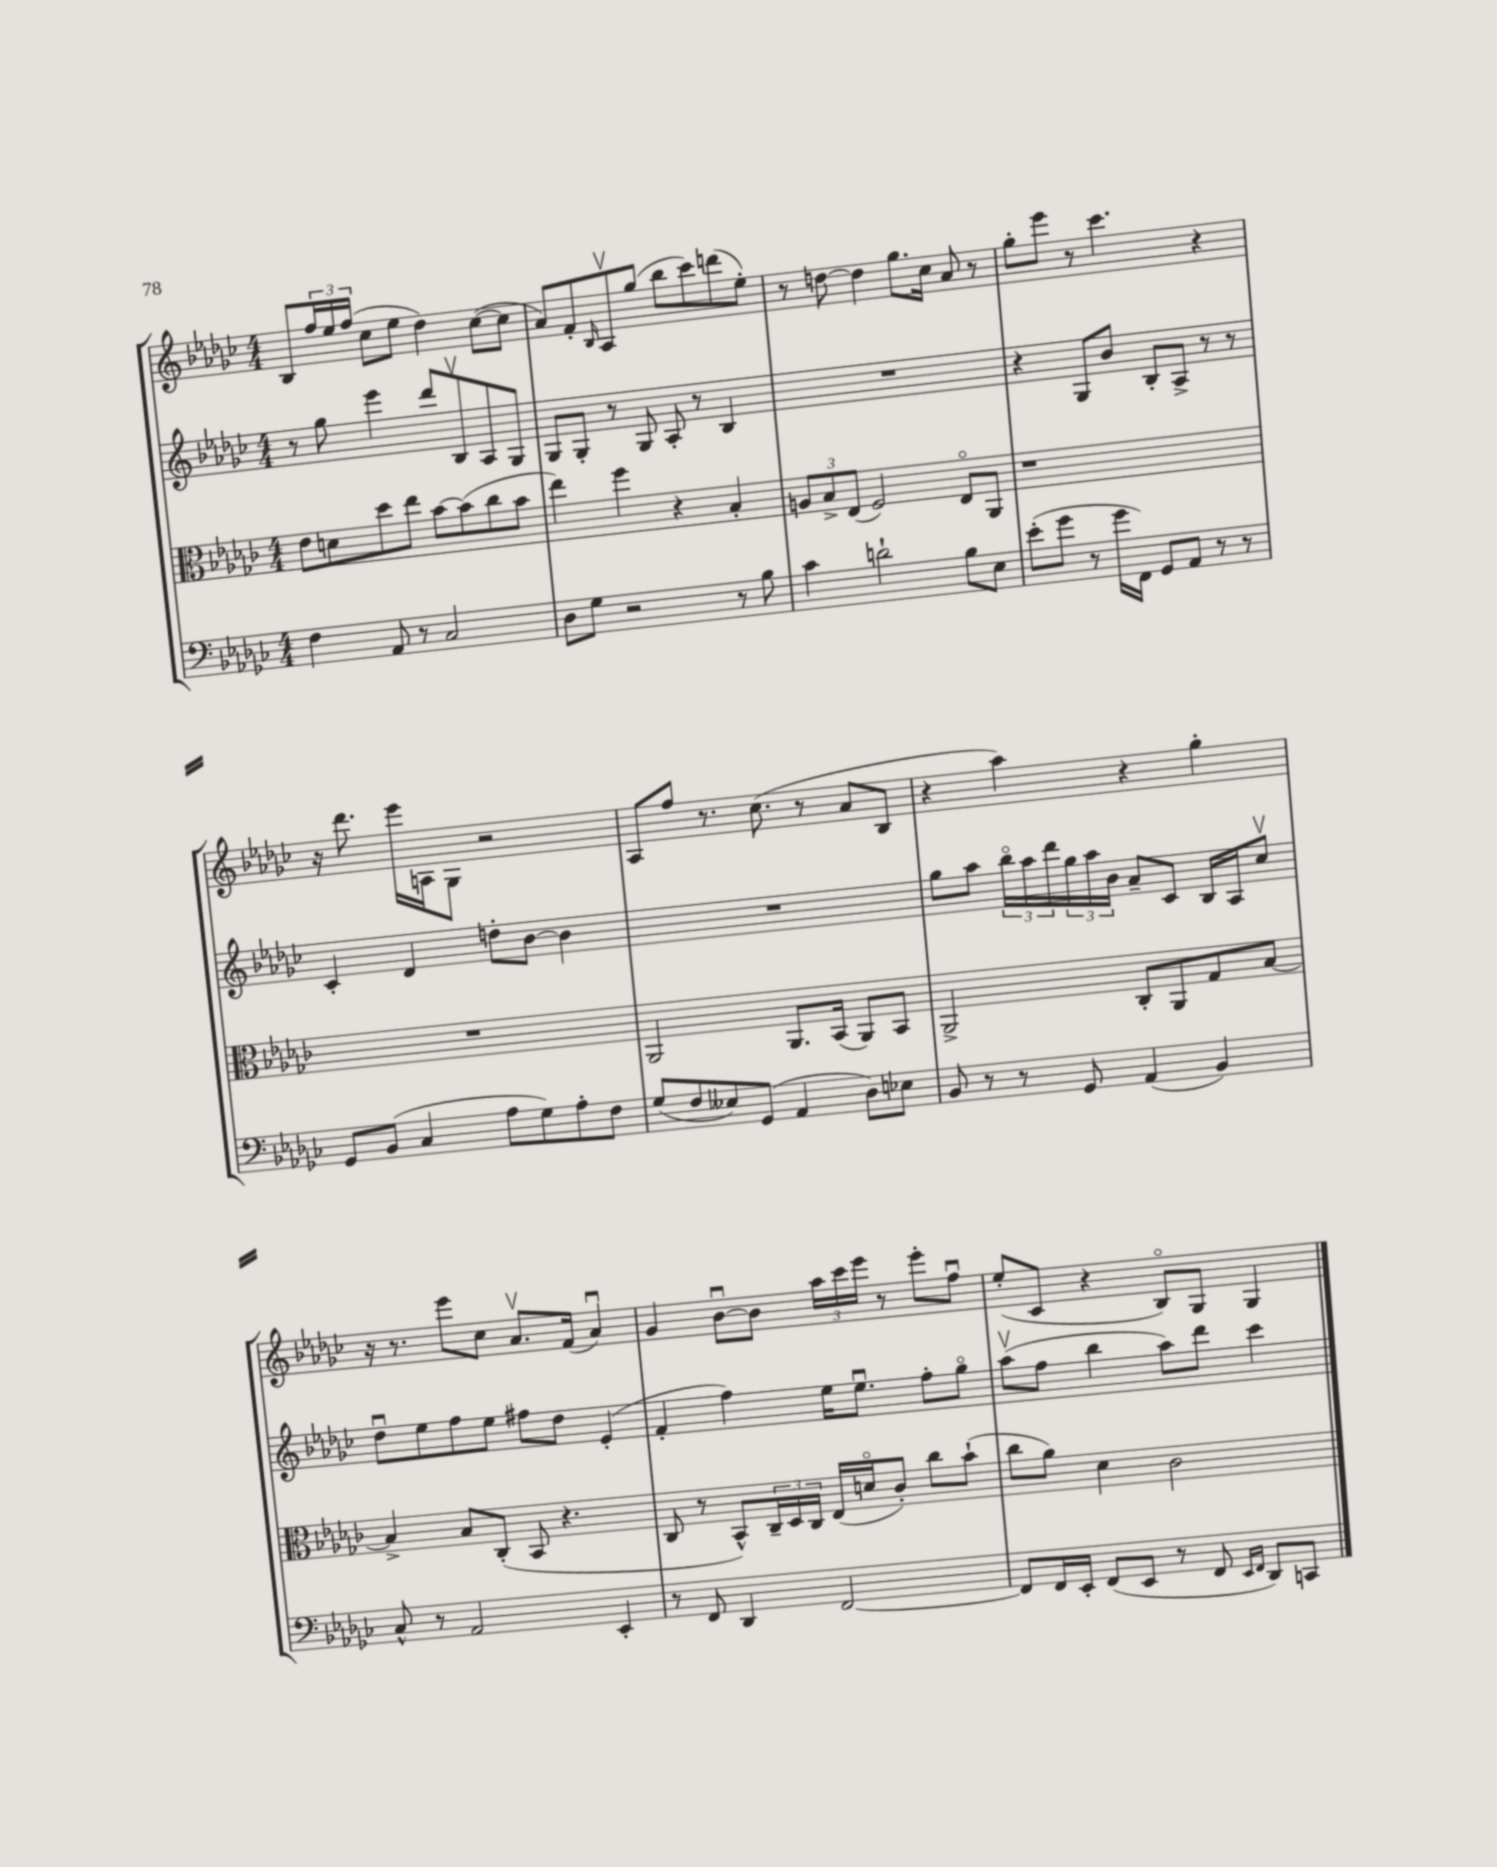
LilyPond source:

<<
\new StaffGroup <<
\new Staff = "s0" {
    \clef treble \key ges \major \numericTimeSignature \time 4/4
    bes8 \tuplet 3/2 { f''16 ees''16 f''16( } ces''8 ees''8 des''4) ces''8~( ces''8 |
    aes'8) f'8-. \grace { bes16 } aes8\upbow ges''8( bes''8 ces'''8) d'''8( ees''8-.) |
    r8 d''8~ d''4 ges''8. ces''16 aes'8 r8 |
    ges''8-. ees'''8 r8 ces'''4. r4 |
    r16 des'''8. ees'''16 a16 ges8 r2 |
    aes8 f''8 r8. ces''8.( r8 aes'8 bes8 |
    r4 aes''4) r4 ges''4-. |
    r16 r8. ees'''8 ces''8 aes'8.\upbow f'16( aes'4\downbow) |
    ges'4 bes'8~\downbow bes'8 \tuplet 3/2 { aes''16 ces'''16 ees'''16 } r8 ees'''8-. f''8\downbow |
    ees''8-.( ces'8 r4 bes8\flageolet) ges8 ges4 \bar "|." |
}
\new Staff = "s1" {
    \clef treble \key ges \major \numericTimeSignature \time 4/4
    r8 ges''8 ees'''4 des'''8 bes8\upbow aes8 ges8 |
    ges8 ges8-. r8 ges8 aes8-. r8 bes4 |
    R1 |
    r4 ges8 bes'8 bes8-. aes8-> r8 r8 |
    ces'4-. des'4 d''8-. bes'8~ bes'4 |
    R1 |
    ges''8 aes''8 \tuplet 3/2 { bes''16\flageolet aes''16 des'''16 } \tuplet 3/2 { ges''16 aes''16 bes'16 } aes'8-- ces'8 bes16 aes16 ces''8\upbow |
    des''8\downbow ees''8 f''8 ees''8 fis''8 des''8 ees'4-.( |
    f'4-. f''4) ees''16 ees''8.\downbow f''8-. ges''8\flageolet |
    aes''8\upbow( f''8 bes''4 aes''8) des'''8 ces'''4 \bar "|." |
}
\new Staff = "s2" {
    \clef alto \key ges \major \numericTimeSignature \time 4/4
    ees'8 d'8 des''8 ees''8 bes'8~ bes'8( ces''8 bes'8 |
    ees''4) f''4 r4 bes4-. |
    \tuplet 3/2 { a8 bes8-> ees8( } f2) ees8\flageolet aes,8 |
    r1 |
    R1 |
    aes,2 aes,8. bes,16( aes,8) bes,8 |
    aes,2-> ces8-. aes,8 ges8 bes8~ |
    bes4-> bes8 ces8-.( bes,8 r4. |
    ces8 r8 bes,8-^) \tuplet 3/2 { ces16-- des16 ces16 } ees16( d'16\flageolet ces'8-.) ces''8 bes'8-!( |
    ces''8 aes'8) des'4 ces'2 \bar "|." |
}
\new Staff = "s3" {
    \clef bass \key ges \major \numericTimeSignature \time 4/4
    f4 aes,8 r8 ces2 |
    des8 ges8 r2 r8 bes8 |
    ces'4 d'2-! bes8 ees8 |
    ees'8-.( ges'8 r8 ges'16 f,16) ges,8 aes,8 r8 r8 |
    ges,8 bes,8( ces4 aes8 ges8) aes8-. f8 |
    ges8( f8 eeses8) ges,8( aes,4 des8) ees8 |
    bes,8 r8 r8 ges,8 aes,4( bes,4) |
    ces8-^ r8 aes,2 ees,4-. |
    r8 f,8 des,4 f,2~ |
    f,8 f,16 ees,16-. f,8( ees,8 r8 f,8 \grace { ees,16 f,16 } des,8) c,8 \bar "|." |
}
>>
>>
\layout { \context { \Score \remove "Bar_number_engraver" } }
